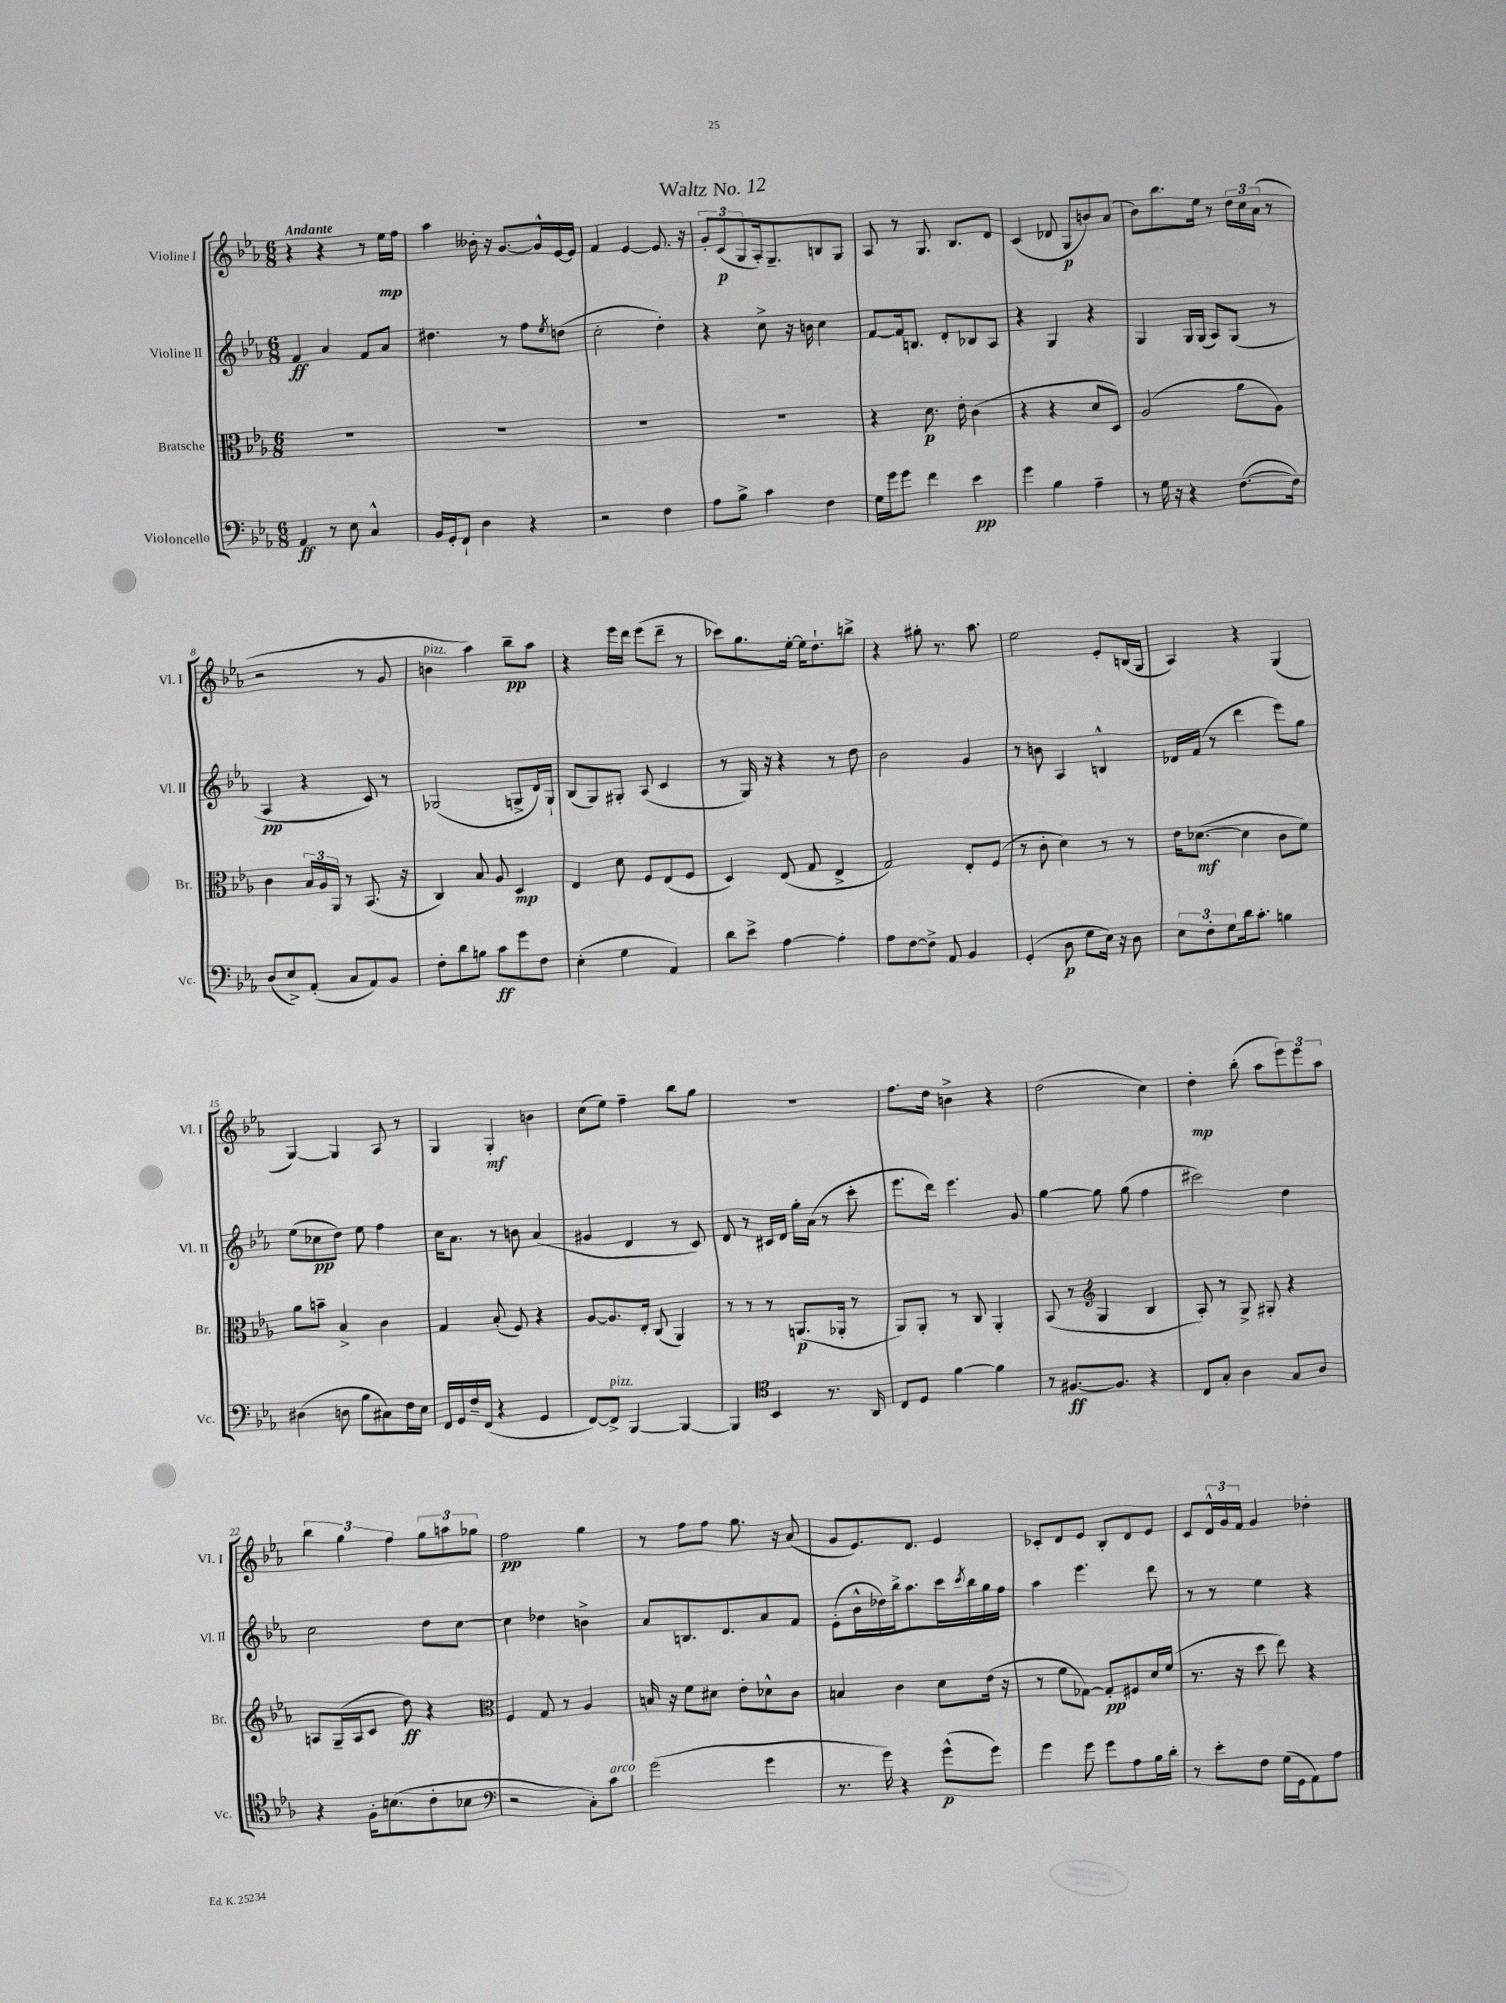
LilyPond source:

\header { title = "Waltz No. 12" }
<<
\new StaffGroup <<
\new Staff = "s0" \with { instrumentName = "Violine I" shortInstrumentName = "Vl. I" } {
    \clef treble \key ees \major \numericTimeSignature \time 6/8 \tempo "Andante"
    r4 r4 r8 ees''16\mp f''16 |
    aes''4 beses'16-. r16 g'8.~ g'16-^ ees'16~ ees'16 |
    f'4 ees'4~ ees'8. r16 |
    \tuplet 3/2 { g'8-. c'8\p( g8 } aes16-.) g8.-- b8 g8 |
    aes8 r8 g8. bes8. d'8 |
    c'4( des'8 g8\p b'8) aes'8( |
    bes'8) bes''8. ees''16 r8 \tuplet 3/2 { d''16 c''16 aes'16( } r8 |
    r2 r8 g'8 |
    b'4^\markup { \italic "pizz." } aes''4) bes''8--\pp aes''8 |
    r4 ees'''16 d'''16 ees'''8( d'''8-- r8 |
    ces'''8) g''8. ees''16~-. ees''16 d''8.-! b''8-> |
    r4 gis''8-. r8. aes''8. |
    ees''2 ees'8-. b16( g16 |
    aes4) r4 g4( |
    g4~) g4 aes8 r8 |
    g4 g4-.\mf b'4 |
    c''8( ees''8) f''4-- bes''8 g''8 |
    R2. |
    f''8. d''16 b'4-> r4 |
    d''2( c''4) |
    d''4-.\mp bes''8-.( aes''8 \tuplet 3/2 { ees'''8) ees'''8 aes''8 } |
    \tuplet 3/2 { bes''4 g''4 f''4 } \tuplet 3/2 { g''8 a''8 ges''8 } |
    f''2\pp g''4 |
    r8 f''8 f''8 g''8. r16 aes'8( |
    g'8 ees'8.) d'8. ees'4 |
    ces'8-. d'8 ees'8 bes8-. d'8 ees'8 |
    c'8 \tuplet 3/2 { d'16-^ g'16 f'16 } g'4 des''4-. \bar "|." |
}
\new Staff = "s1" \with { instrumentName = "Violine II" shortInstrumentName = "Vl. II" } {
    \clef treble \key ees \major \numericTimeSignature \time 6/8
    f'4\ff aes'4 f'8 aes'8 |
    dis''4. r8 f''8 \acciaccatura { ees''8 } d''8( |
    c''2-. d''4-.) |
    r4 c''8-> r16 b'16 c''4 |
    f'8~ f'16 b8. d'8-. bes8 aes8 |
    r4 g4 r4 |
    g4 g16 g16( aes8) g8( r8 |
    aes4\pp r4 c'8) r8 |
    ges2( g8-> d'16) g16-! |
    bes8( g8) gis8-. aes8( c'4 |
    r8 g16) r16 r4 r8 d''8 |
    bes'2 g'4 |
    r8 b'8 aes4 b4-^ |
    des'16 f'16( r8 d'''4 ees'''8) g''8 |
    ees''8( ces''8\pp d''8) ees''8 f''4 |
    c''16 aes'8. r8 b'8 aes'4( |
    gis'4 d'4 r8 c'8) |
    d'8 r8 cis'16 d'16 g''16-. aes'16( r8 c'''8-. |
    ees'''8. d'''16) ees'''4. g'8 |
    g''4~ g''8 g''8( f''4 |
    cis'''2) d''4 |
    c''2 d''8 c''8~ |
    c''4 des''4 b'4-> |
    aes'8 b8. d'8. aes'8 f'8 |
    ees'8-.( bes'16-^ des''16) bes''16-> aes''8. c'''16 \acciaccatura { c'''8 } bes''16 g''16 f''16 |
    aes''4 ees'''4. d'''8 |
    r8 r8 ees''4 r4 \bar "|." |
}
\new Staff = "s2" \with { instrumentName = "Bratsche" shortInstrumentName = "Br." } {
    \clef alto \key ees \major \numericTimeSignature \time 6/8
    R2. |
    R2. |
    R2. |
    R2. |
    r4 d'8.\p ees'16-. c'4( |
    r4 r4 d'8 d8) |
    aes2( aes'8 aes8) |
    c'4 \tuplet 3/2 { bes16 aes16 aes,16 } r8 bes,8.( r16 |
    c4) bes8 aes8 d4\mp |
    ees4 d'8 f8 ees8( f8 |
    d4) ees8( g8 ees4-> |
    g2) ees8-. f8( |
    r8 c'8-. d'4) r8 r8 |
    ees'16 des'8.~\mf( des'4 c'8 f'8) |
    aes'8 b'8-- bes4-> c'4 |
    g4 bes8-.( f8) r4 |
    aes8~ aes8. ees16-. c8( aes,4) |
    r8 r8 r8 a,8.\p( aes,16-. r8 |
    aes,8) aes,8-. r8 c8 aes,4-. |
    bes,8( r8 \clef treble g4 bes4 |
    aes8-.) r8 g8-> gis8-. r4 |
    a8 g16--( a16 c'8 d''8\ff) r4 |
    \clef alto f4 g8 r8 aes4 |
    b16 r16 f'8 dis'8 ees'8-. des'8-^ c'8 |
    b4 c'4 d'8 ees'16( r16 |
    r8 f'8 ges8~) ges8-.\pp fis8 d'16 f'16( |
    r8. r16 d''8 ees''8) r4 \bar "|." |
}
\new Staff = "s3" \with { instrumentName = "Violoncello" shortInstrumentName = "Vc." } {
    \clef bass \key ees \major \numericTimeSignature \time 6/8
    aes,4\ff r8 ees8 c4-^ |
    bes,16 g,16-. f,8-! d4 r4 |
    r2 f4 |
    aes8 bes8-> c'4 f4 |
    g16 g'16 g'8 f'4 ees'4\pp |
    g'4 bes4 aes4-- |
    r8 g16 r16 r4 f8.~( f16) |
    d8( ees8->) aes,8-.( c8 aes,8) bes,8 |
    f8-. d'8 b8 c'8\ff g'8 f8 |
    ees4-.( g4 aes,4) |
    d'8 ees'8-> aes4~ aes4-. |
    aes8 f8~ f8-> aes,8 bes,4 |
    g,4-.( d8\p g8 ees16) r16 d8 |
    \tuplet 3/2 { ees8 f8-. g8 } d'16 c'8.-. b4 |
    dis4( d8 bes8 cis8) f16 ees16 |
    f,16 g,16 f16-- f,16( r4 g,4 |
    f,8~) f,8->^\markup { \italic "pizz." } bes,,4~ bes,,4~ |
    bes,,4 \clef tenor bes,4 r8. aes,16 |
    c8 d8 f'4~ f'4 |
    r8 fis8.~\ff fis8. r4 |
    c8 g8-. aes4 g8 aes8 |
    r4 f16-. b8.( c'8-. bes8 |
    \clef bass r2 c8-.) c'8^\markup { \italic "arco" } |
    g'2( g'4 |
    r8. g'16) r4 g'8-^\p( g'8) |
    g'4 g'8 g'8 aes8 bes16 d'16-. |
    r8 ees'8-. f8 g16( g,16 aes,8) aes8 \bar "|." |
}
>>
>>
